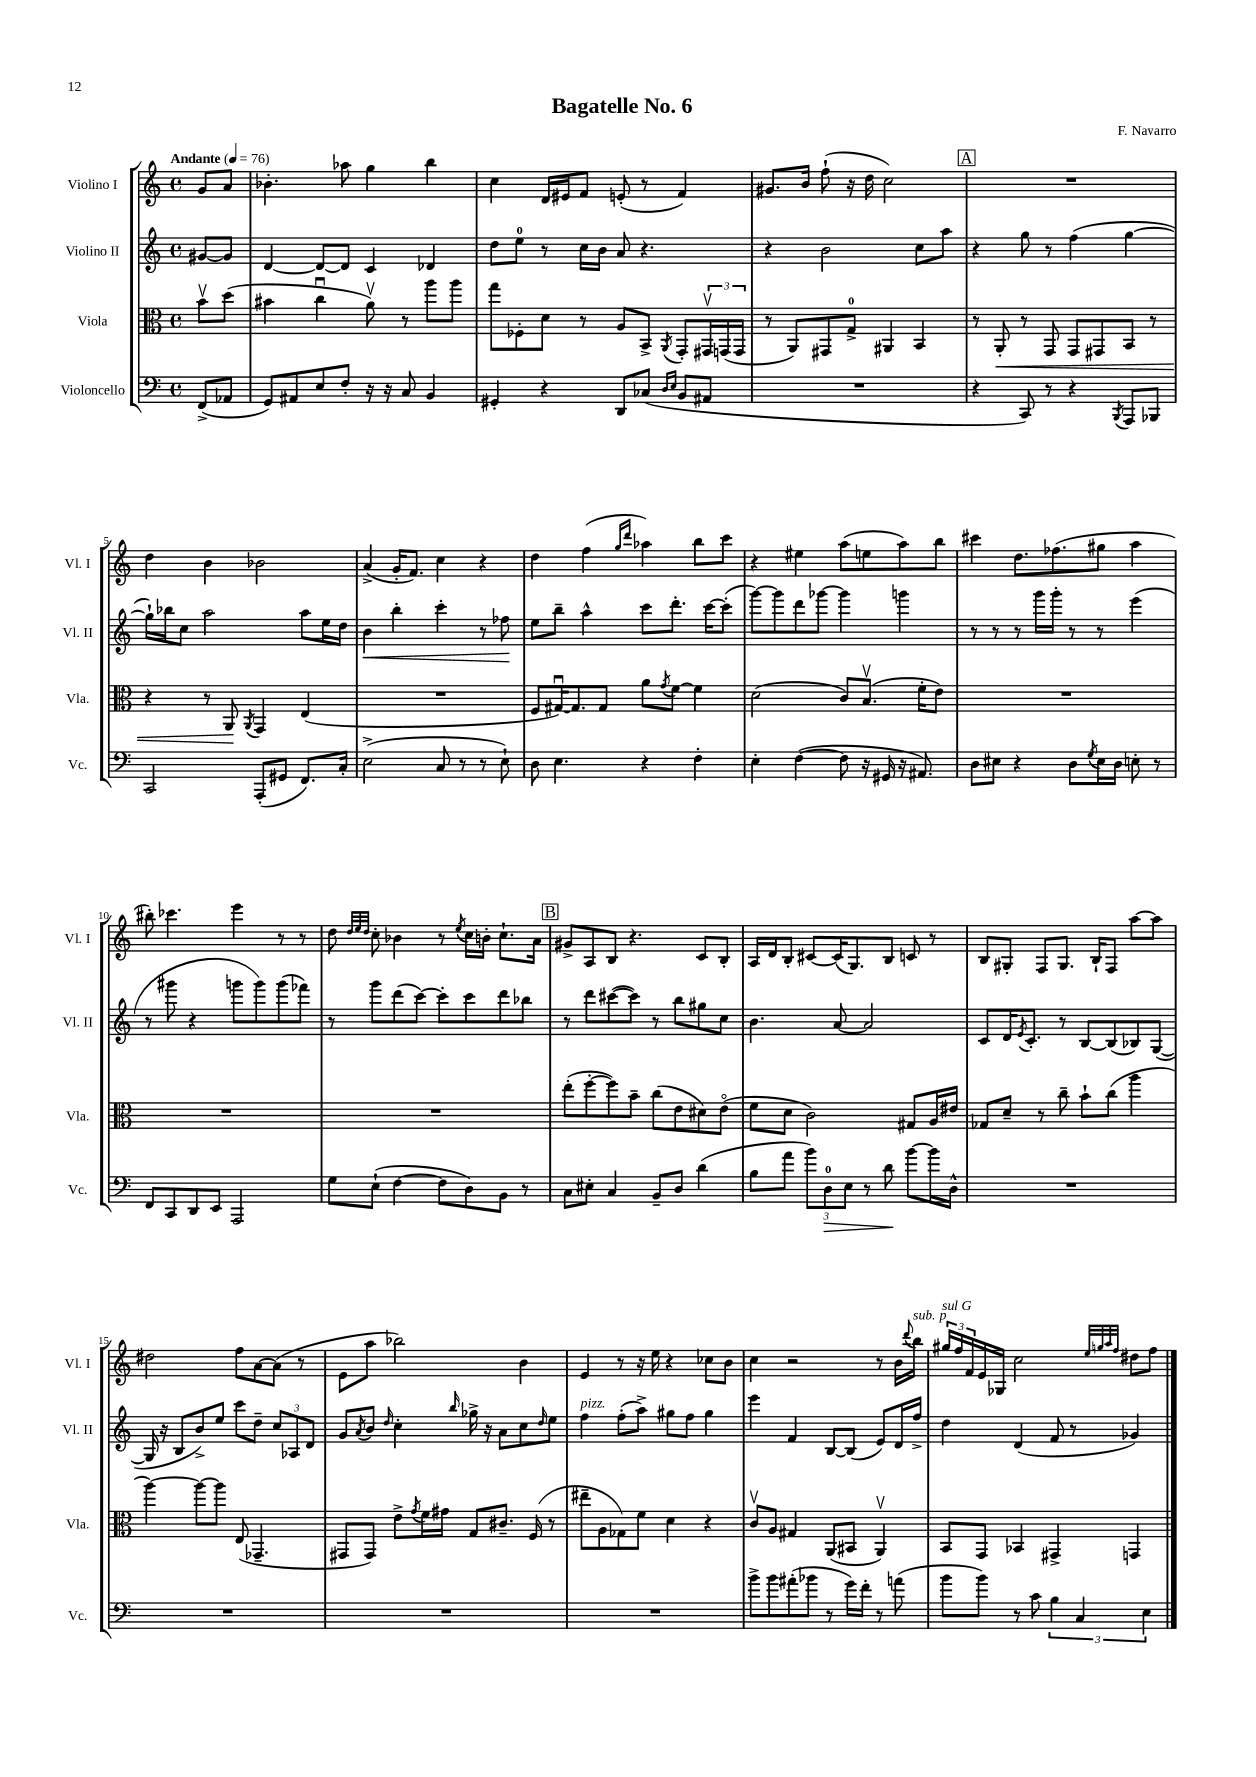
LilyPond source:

\header { title = "Bagatelle No. 6" composer = "F. Navarro" }
<<
\new StaffGroup <<
\new Staff = "s0" \with { instrumentName = "Violino I" shortInstrumentName = "Vl. I" } {
    \clef treble \key c \major \defaultTimeSignature \time 4/4 \partial 4 \tempo "Andante" 4 = 76
    g'8 a'8 |
    bes'4.-. aes''8 g''4 b''4 |
    c''4 d'16 eis'16 f'8 e'8-.( r8 f'4) |
    gis'8. b'16 f''8-!( r16 d''16 c''2) |
    \mark \markup { \box "A" } R1 |
    d''4 b'4 bes'2 |
    a'4->( g'16-. f'8.) c''4 r4 |
    d''4 f''4( \grace { g''16 d'''16 } aes''4) b''8 c'''8 |
    r4 eis''4 a''8( e''8 a''8) b''8 |
    cis'''4 d''8. fes''8.( gis''8 a''4 |
    bis''8-.) ces'''4. e'''4 r8 r8 |
    d''8 \grace { d''32 e''32 d''32 } c''8-. bes'4 r8 \acciaccatura { e''8 } c''16 b'16-. c''8.-! a'16 |
    \mark \markup { \box "B" } gis'8-> a8 b8 r4. c'8 b8-. |
    a16 d'16 b8-. cis'8~ cis'16( g8.) b8 c'8 r8 |
    b8 gis8-. f8 gis8. b16-! f8 a''8~ a''8 |
    dis''2 f''8 a'8~ a'8( r8 |
    e'8 a''8 bes''2) b'4 |
    e'4 r8 r16 e''16 r4 ces''8 b'8 |
    c''4 r2 r8 b'16 \appoggiatura { d'''8 } b''16^\markup { \italic "sub. p" } |
    \tuplet 3/2 { gis''16^\markup { \italic "sul G" } f''16 f'16 } e'16 ges16 c''2 \grace { e''32 g''32 a''32 f''32 } dis''8 f''8 \bar "|." |
}
\new Staff = "s1" \with { instrumentName = "Violino II" shortInstrumentName = "Vl. II" } {
    \clef treble \key c \major \defaultTimeSignature \time 4/4 \partial 4
    gis'8~ gis'8 |
    d'4~ d'8~ d'8 c'4 des'4 |
    d''8 e''8-0 r8 c''16 b'16 a'8 r4. |
    r4 b'2 c''8 a''8 |
    \mark \markup { \box "A" } r4 g''8 r8 f''4( g''4~ |
    g''16-!) bes''16 c''8 a''2 a''8 e''16 d''16 |
    b'4\< b''4-. c'''4-. r8 fes''8\! |
    e''8 b''8-- a''4-^ c'''8 d'''8.-. c'''16~ c'''8-.( |
    g'''8~) g'''8 d'''8 ges'''8~ ges'''4 g'''4 |
    r8 r8 r8 g'''16 g'''16-. r8 r8 e'''4( |
    r8 gis'''8 r4 g'''8 g'''8) g'''8( fes'''8) |
    r8 g'''8 d'''8( c'''8~) c'''8-. c'''8 d'''8 bes''8 |
    \mark \markup { \box "B" } r8 d'''8 cis'''8~( cis'''8) r8 b''8 gis''8 c''8 |
    b'4. a'8~ a'2 |
    c'8 d'16 \acciaccatura { e'8 } c'8.-. r8 b8~ b8( bes8) g8~( |
    g16 r16 b8 b'8->) e''8 c'''8 d''8-- \tuplet 3/2 { c''8 aes8 d'8 } |
    g'8 \acciaccatura { a'8 } b'8 \grace { d''16 } c''4-. \grace { b''16 } ges''16-> r16 a'8 c''8 \grace { d''16 } e''8 |
    f''4^\markup { \italic "pizz." } f''8-.( a''8->) gis''8 f''8 gis''4 |
    e'''4 f'4 b8~ b8( e'8) d'16 f''16-> |
    d''4 d'4( f'8 r8 ges'4) \bar "|." |
}
\new Staff = "s2" \with { instrumentName = "Viola" shortInstrumentName = "Vla." } {
    \clef alto \key c \major \defaultTimeSignature \time 4/4 \partial 4
    b'8\upbow d''8( |
    bis'4 c''4\downbow a'8\upbow) r8 a''8 a''8 |
    g''8 fes8-. d'8 r8 a8 b,8-> \acciaccatura { a,8 } g,8-. \tuplet 3/2 { gis,16\upbow g,16( g,16 } |
    r8 a,8) gis,8 g8-0-> ais,4 b,4 |
    \mark \markup { \box "A" } r8 a,8-.\< r8 g,8 g,8 gis,8 b,8 r8 |
    r4 r8 a,8\! \acciaccatura { a,8 } g,4 e4( |
    R1 |
    f8 gis16~\downbow) gis8. gis8 a'8 \acciaccatura { g'8 } f'8~ f'4 |
    d'2( c'8) b8.\upbow( f'16-. e'8) |
    R1 |
    R1 |
    R1 |
    \mark \markup { \box "B" } e''8-.( f''8~-. f''8) b'8-- c''8( e'8 dis'8) e'8\flageolet( |
    f'8 d'8 c'2) gis8 a16 eis'16 |
    ges8 d'8-- r8 c''8-- b'8-! c''8( a''4 |
    a''4~) a''8~ a''8 e8( ges,4.-- |
    gis,8 gis,8) e'8-> \acciaccatura { g'8 } f'16 gis'16 g8 cis'8.-- f16( r8 |
    eis''8-- a8 ges8) f'8 d'4 r4 |
    c'8\upbow a8 gis4 a,8( bis,8 a,4\upbow) |
    b,8 g,8 bes,4 gis,4-> g,4 \bar "|." |
}
\new Staff = "s3" \with { instrumentName = "Violoncello" shortInstrumentName = "Vc." } {
    \clef bass \key c \major \defaultTimeSignature \time 4/4 \partial 4
    f,8->( aes,8 |
    g,8) ais,8 e8 f8-. r16 r16 c8 b,4 |
    gis,4-. r4 d,8 ces8( \grace { d16 e16 } b,8 ais,8 |
    R1 |
    \mark \markup { \box "A" } r4 c,8) r8 r4 \acciaccatura { b,,8 } a,,8 bes,,8 |
    c,2 a,,8-.( gis,8 f,8.) c16-. |
    e2->( c8 r8 r8 e8-!) |
    d8 e4. r4 f4-. |
    e4-. f4~( f8 r16 gis,16 r16 ais,8.) |
    d8 eis8 r4 d8 \acciaccatura { g8 } eis16 d16 e8-. r8 |
    f,8 c,8 d,8 e,8 a,,2 |
    g8 e8-!( f4~ f8 d8) b,8 r8 |
    \mark \markup { \box "B" } c8 eis8-. c4 b,8-- d8 d'4( |
    b8 a'8 \tuplet 3/2 { b'8) d8-0\> e8 } r8 d'8\! b'8~ b'16 d16-^ |
    R1 |
    R1 |
    R1 |
    R1 |
    b'8-> b'8 ais'8-.( bes'8 r8 g'16) f'16-. r8 a'8( |
    b'8 b'8) r8 c'8 \tuplet 3/2 { b4 c4 e4 } \bar "|." |
}
>>
>>
